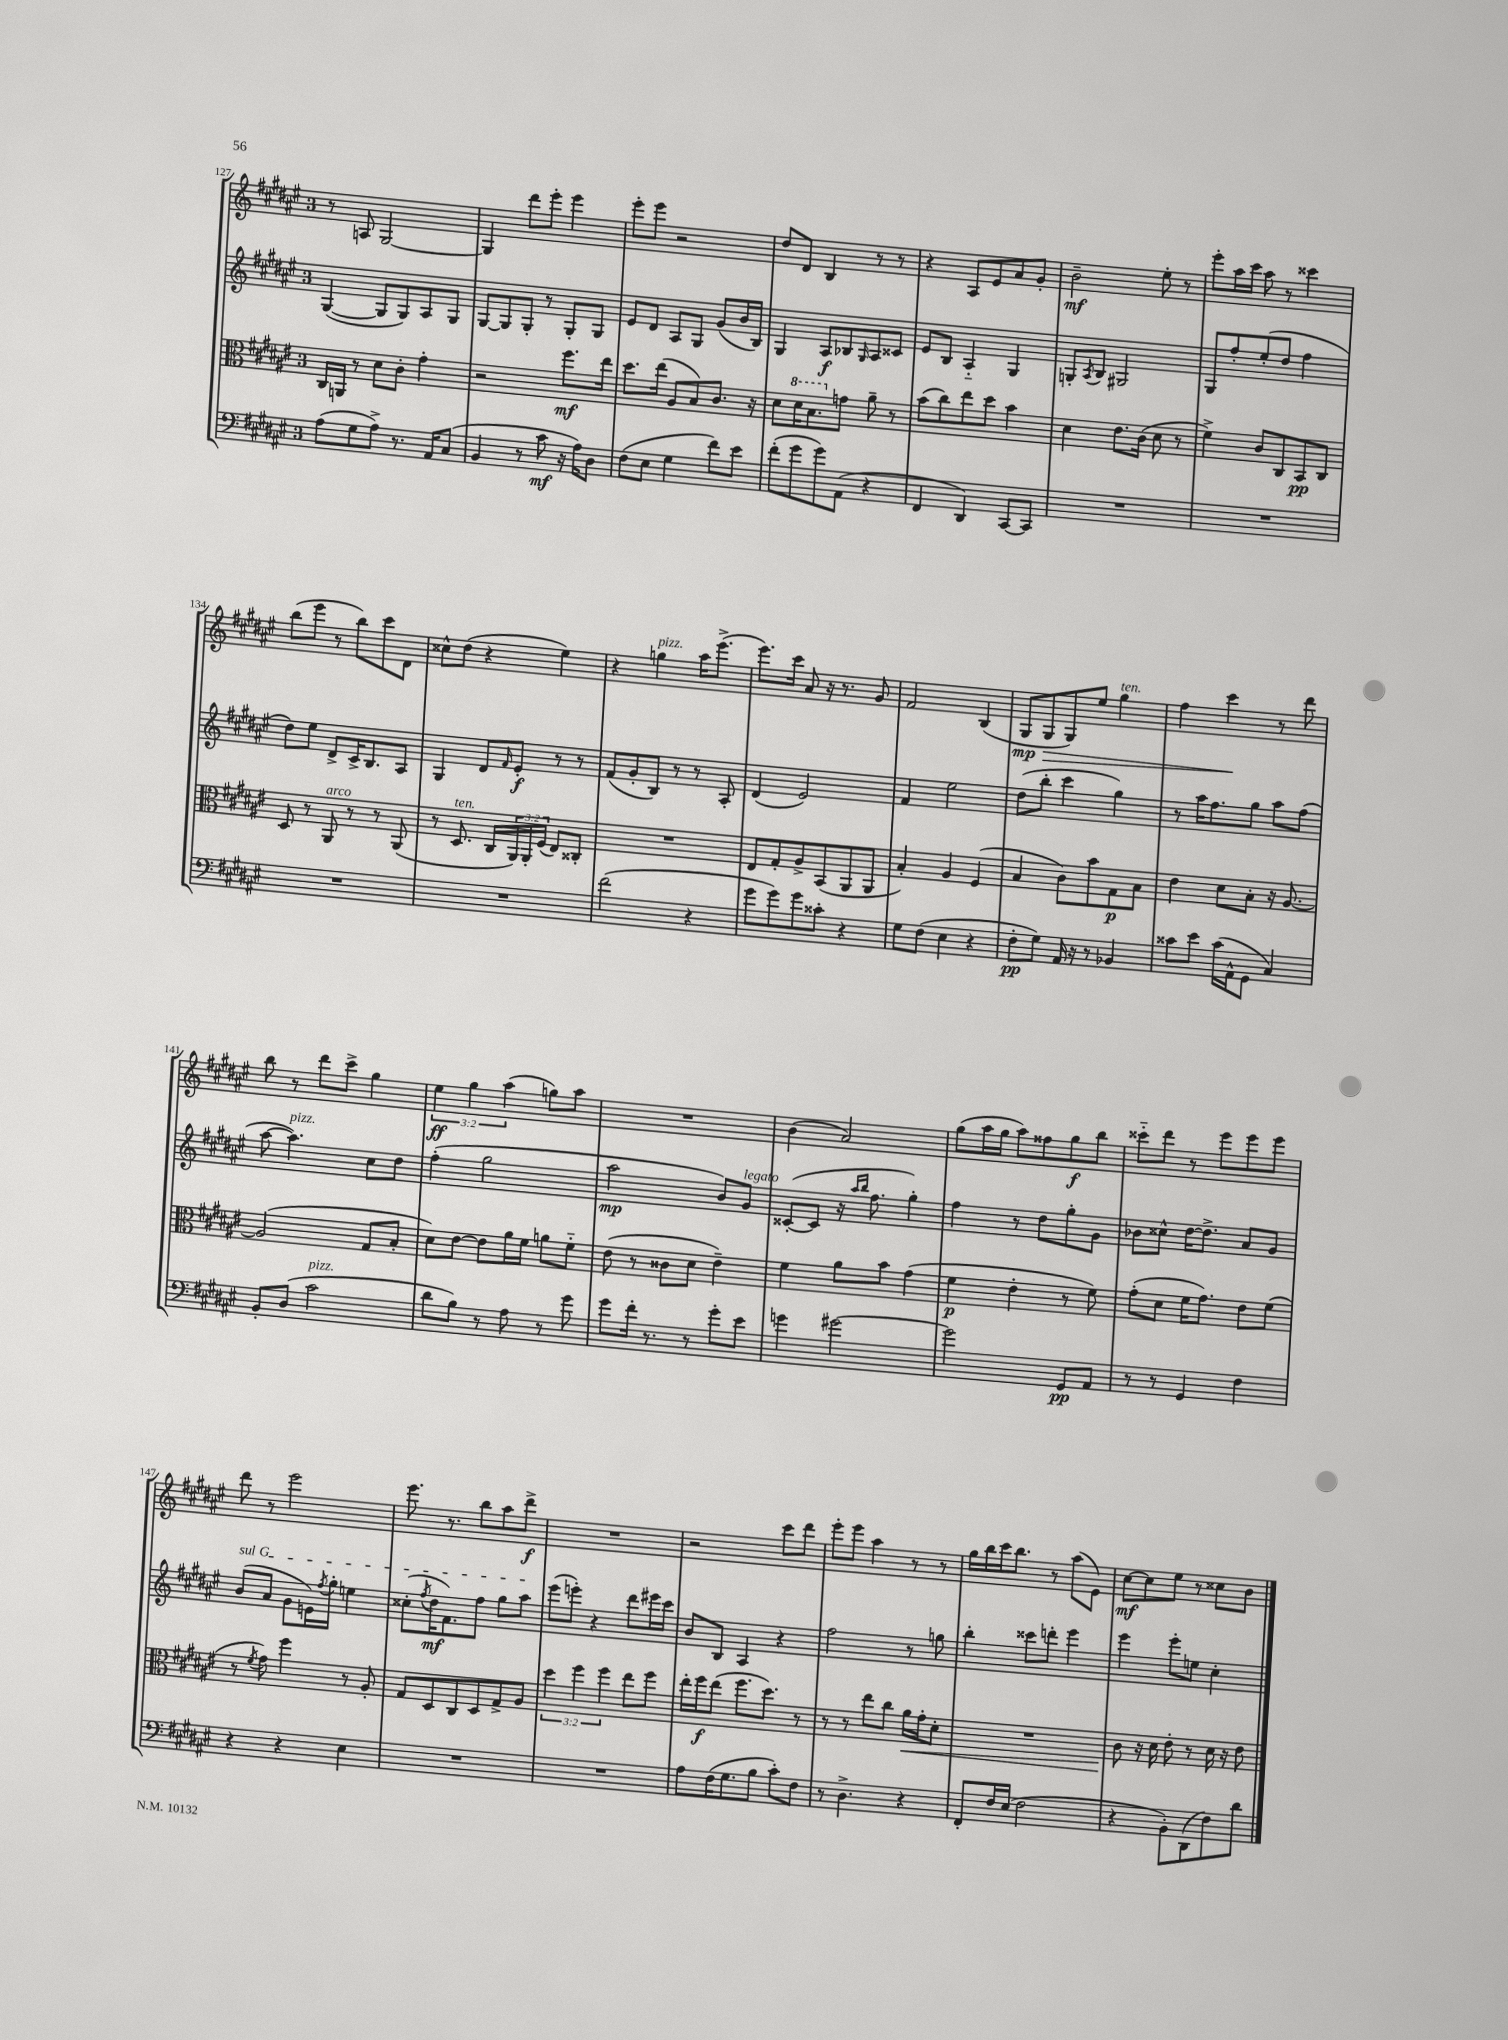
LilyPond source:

<<
\new StaffGroup <<
\new Staff = "s0" {
    \clef treble \key fis \major \once \override Staff.TimeSignature.style = #'single-digit \time 3/4 \override Staff.TupletNumber.text = #tuplet-number::calc-fraction-text
    r8 a8 gis2~ |
    gis4 dis'''8 eis'''8-. eis'''4 |
    eis'''8-. eis'''8 r2 |
    dis''8 dis'8 b4 r8 r8 |
    r4 ais8 eis'8 ais'8 gis'8-. |
    b'2--\mf eis''8-. r8 |
    eis'''8-. ais''16 cis'''16 ais''8 r8 cisis'''4 |
    b''8( eis'''8 r8 b''8) cis'''8 dis'8 |
    cisis''8-^ dis''8( r4 eis''4) |
    r4 g''4^\markup { \italic "pizz." } ais''16 eis'''8.->( |
    eis'''8.) cis'''16 ais'8 r16 r8. gis'8 |
    fis'2 b4( |
    gis8\mp gis8\> gis8) eis''8 gis''4^\markup { \italic "ten." } |
    fis''4 cis'''4\! r8 dis'''8 |
    b''8 r8 dis'''8 cis'''8-> gis''4 |
    \tuplet 3/2 { eis''4\ff gis''4 ais''4( } g''8) ais''8 |
    R2. |
    b'4( ais'2) |
    gis''8( ais''16 gis''16 ais''8) fisis''8 gis''8\f b''8 |
    cisis'''8-_ dis'''8 r8 eis'''8 eis'''8 eis'''8 |
    dis'''8 r8 eis'''2 |
    eis'''8. r8. b''8 ais''8 dis'''8->\f |
    R2. |
    r2 cis'''8 dis'''8 |
    eis'''8-. eis'''8 ais''4 r8 r8 |
    gis''16 b''16 cis'''16 b''8. r8 ais''8( eis'8) |
    cis''8~\mf cis''8 eis''8 r8 cisis''8 b'8 \bar "|." |
}
\new Staff = "s1" {
    \clef treble \key fis \major \once \override Staff.TimeSignature.style = #'single-digit \time 3/4
    gis4~( gis8 gis8) ais8 gis8 |
    gis8~ gis8 gis8-. r8 gis8-. gis8 |
    eis'8 dis'8 ais8 gis8 gis'8( b'16 b16) |
    gis4 ais8\f bes8 \grace { gis16 } ais8 cisis'8 |
    eis'8 b8 ais4-_ gis4 |
    g8-. \acciaccatura { ais8 } b8 gis2 |
    gis8 fis''8-. eis''8-.( dis''8 fis''4 |
    dis''8) eis''8 dis'8-> cis'16-> b8. ais8 |
    gis4 dis'8 \grace { fis'16 } eis'8-.\f r8 r8 |
    fis'8( gis'8-. b8) r8 r8 ais8-. |
    dis'4( eis'2) |
    fis'4 eis''2 |
    dis''8( b''8-. cis'''4 gis''4) |
    r8 ais''16 fis''8. gis''8 ais''8 fis''8( |
    ais''8~ ais''4.^\markup { \italic "pizz." }) cis''8 dis''8 |
    fis''4-.( gis''2 |
    ais''2\mp b'8) gis'8^\markup { \italic "legato" } |
    cisis'8~-.( cisis'8 r16 \grace { ais''16 b''16 } fis''8. gis''4-.) |
    fis''4 r8 dis''8 gis''8-. gis'8 |
    bes'8 cisis''8-^ dis''16~ dis''8.-> ais'8 gis'8 |
    \once \override TextSpanner.bound-details.left.text = \markup { \italic "sul G" } b'8\startTextSpan( ais'8 gis'8 e'16) \acciaccatura { fis''8 } gis''16-. e''4 |
    cisis''8-.( \acciaccatura { fis''8 } dis''16\mf fis'8.) fis''8 gis''8 ais''8\stopTextSpan |
    eis'''8( e'''8-.) r4 dis'''8 eis'''16 cis'''16 |
    b'8 b8 ais4 r4 |
    fis''2 r8 g''8 |
    b''4-. cisis'''8 d'''8-. eis'''4 |
    eis'''4 eis'''8-. e''8 cis''4-. \bar "|." |
}
\new Staff = "s2" {
    \clef alto \key fis \major \once \override Staff.TimeSignature.style = #'single-digit \time 3/4 \override Staff.TupletNumber.text = #tuplet-number::calc-fraction-text
    cis16 a,16 r8 dis'8 cis'8-. gis'4-. |
    r2 fis''8.\mf eis''16 |
    dis''8. eis''16( ais8 b8) cis'8. r16 |
    dis'8 \ottava #1 dis''16 b'8. \ottava #0 g'8 ais'8-- r8 |
    b'8( cis''8) eis''8 dis''8 b'4 |
    dis'4 eis'8. cis'16( dis'8 r8 |
    fis'4->) cis'8 cis8 b,8\pp cis8 |
    dis8 r8 ais,8^\markup { \italic "arco" } r8 r8 ais,8( |
    r8 dis8.^\markup { \italic "ten." } cis16 \tuplet 3/2 { ais,16) ais,16-. fis16( } eis8) cisis8-. |
    R2. |
    eis8 gis8-. ais8-> b,8( ais,8 ais,8 |
    b4-.) ais4 fis4( |
    b4 cis'8) b'8 gis8\p b8 |
    eis'4 dis'8 b8-. r16 ais8.~ |
    ais2( gis8 b8-. |
    dis'8) eis'8~ eis'8 ais'16 fis'16 a'8 fis'8-_ |
    eis'8( r8 cisis'8 dis'8 eis'4--) |
    fis'4 ais'8 b'8 gis'4( |
    fis'4\p eis'4-. r8 fis'8) |
    gis'8-.( dis'8 fis'16 gis'8.) eis'8 fis'8( |
    r8 \acciaccatura { fis'8 } gis'8) fis''4 r8 ais8-. |
    gis8 dis8 cis8 dis8 gis8-> ais8 |
    \tuplet 3/2 { dis''4 fis''4 fis''4 } eis''8 fis''8 |
    eis''16-. fis''16\f eis''8( fis''8. dis''8.) r8 |
    r8 r8 eis''8 cis''8 ais'16\< gis'16-. dis'8-. |
    R2. |
    cis'8\! r16 dis'16 eis'8-. r8 dis'16 r16 eis'8 \bar "|." |
}
\new Staff = "s3" {
    \clef bass \key fis \major \once \override Staff.TimeSignature.style = #'single-digit \time 3/4
    ais8( gis8 ais8->) r8. ais,16 cis8( |
    b,4 r8 cis'8\mf r16 ais16) dis8 |
    fis8( eis8 gis4 fis'8) eis'8 |
    fis'8-.( gis'8 gis'8) ais,8( r4 |
    fis,4 dis,4) cis,8~ cis,8 |
    R2. |
    R2. |
    R2. |
    R2. |
    fis'2( r4 |
    gis'8 gis'8) gis'8 cisis'8-. r4 |
    gis8 fis8( eis4 r4 |
    fis8-.\pp gis8) ais,16 r16 r8 bes,4 |
    cisis'8 eis'8 cisis'16( ais,16-^ gis,8 cis4) |
    b,8-. dis8( cis'2^\markup { \italic "pizz." } |
    dis'8 b8) r8 ais8 r8 gis'8 |
    gis'8 fis'16-. r8. r8 gis'8-. eis'8 |
    g'4 gis'2~ |
    gis'2 gis,8\pp ais,8 |
    r8 r8 gis,4 fis4 |
    r4 r4 eis4 |
    R2. |
    R2. |
    ais8 fis16( gis8. b8 cis'8-.) fis8 |
    r8 dis4.-> r4 |
    fis,8-. fis16 eis16( fis2 |
    r4 b,8-.) dis,8( fis8) dis'8 \bar "|." |
}
>>
>>
\layout { \context { \Score currentBarNumber = #127 } }
